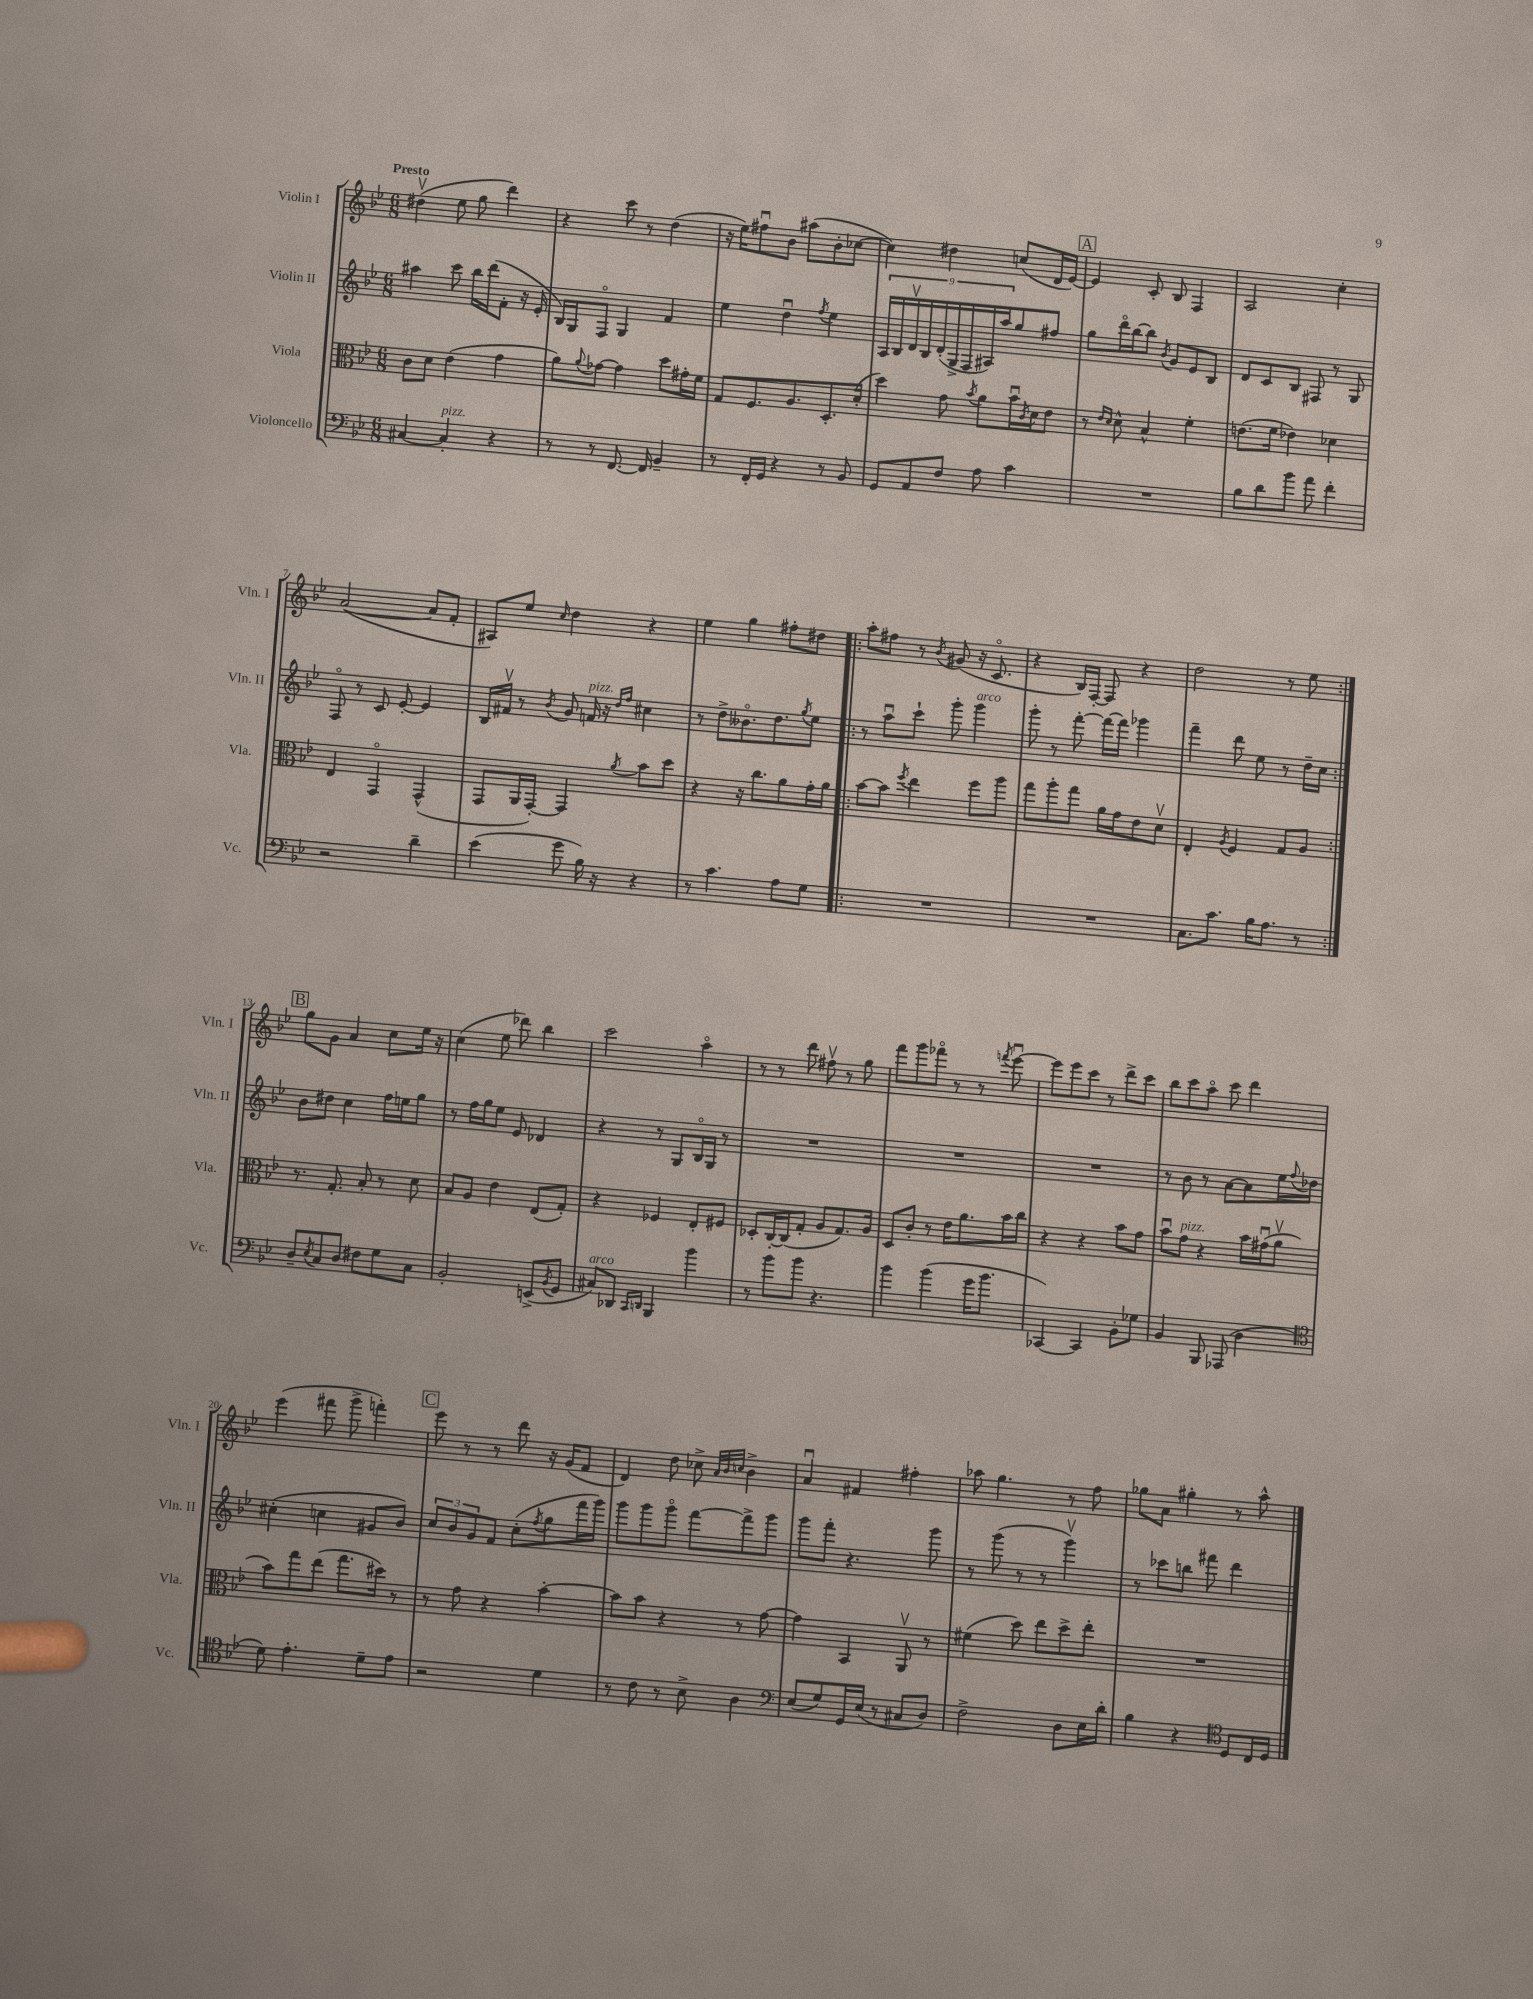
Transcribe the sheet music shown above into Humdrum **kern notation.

**kern	**kern	**kern	**kern
*part4	*part3	*part2	*part1
*staff4	*staff3	*staff2	*staff1
*I"Violoncello	*I"Viola	*I"Violin II	*I"Violin I
*I'Vc.	*I'Vla.	*I'Vln. II	*I'Vln. I
*clefF4	*clefC3	*clefG2	*clefG2
*k[b-e-]	*k[b-e-]	*k[b-e-]	*k[b-e-]
*M6/8	*M6/8	*M6/8	*M6/8
=1	=1	=1	=1
!	!	!	!LO:TX:a:B:t=Presto
[4C#X/	8c\L	4aa#X\	(4dd#Xv\
.	8d\J	.	.
!LO:TX:a:i:t=pizz.	!	!	!
4C#'/]	(4e-\	8ccc\	8ee-\
.	.	16bb-\LL	8gg\
.	.	(16ddd\J	.
4r	4g\	8f'\J	4ddd\)
.	.	16r	.
.	.	16e-'/	.
=2	=2	=2	=2
8r	8a\L)	16B-/LL)	4r
.	.	16G/J	.
.	8qqa/	.	.
8r	[8g-X\J	8F/J	.
[8.FF/	4g-\]	4G/	8ccc\
.	.	.	8r
16FF/]	.	.	.
4BB-~/	8dd\L	4f/	(4dd\
.	16g#X'\L	.	.
.	16f\JJ	.	.
=3	=3	=3	=3
8r	8G/L	4ee-\	16r
.	.	.	16ee-\KL)
16FF'/LL	8.F/	.	8ff#Xu\
16GG/JJ	.	.	.
4r	.	4ddu\	8b-\J
.	8.A/	.	.
.	.	.	(8aa#X\L
.	.	8qff/	.
8r	8.D'/	4ee-\	8b-'\
8BB-/	.	.	[8cc-X\J
.	(16d'/Jk	.	.
=4	=4	=4	=4
8GG/L	4dd\)	18A/LL	4cc-\])
.	.	18B-/	.
.	.	18dv/	.
8AA/	.	.	.
.	.	18B-/	.
.	.	(18d'/	.
8F/J	8g\	.	4dd#X\
.	.	18G^/	.
.	.	18F/	.
.	8qb-/	.	.
8A\	8a\L	.	.
.	.	18A#X/)	.
.	.	18aa/J	.
4c\	16b-u\L	8gg/	(8ccn/L
.	8qc/	.	.
.	16d\J	.	.
.	8e-\J	8ff#X/J	16d/L
.	.	.	[16e-/JJ)
!!LO:REH:place=s1:t=A
=5	=5	=5	=5
2.r	8r	8gg\L	4e-/]
.	16qqe-/LL	.	.
.	16qqd/JJ	.	.
.	8d^^\	16ddd\L	.
.	.	[16bb-\J	.
.	4B-^^/	8bb-\J]	8c'/
.	.	8qb-/	.
.	.	8g/L	8B-/
.	4f'\	8e-/	4F/
.	.	8B-/J	.
=6	=6	=6	=6
8B-\L	(8.en\L	8d/L	2A/
8d\	.	8c/	.
.	16f\Jk	.	.
8b-\J	4e-X\)	8B-/J	.
8a\	.	8F#X/	.
4f'\	4d-X\	8r	4cc'\
.	.	8G/	.
!!LO:LB:g=z
=7	=7	=7	=7
2r	4E-/	8F/	([2a/
.	.	8r	.
.	4GG/	8c/	.
.	.	[8e-'/	.
4d~\	(4GG^^/	4e-/]	8a/L]
.	.	.	8f'/J
=8	=8	=8	=8
(4e-\	8GG/L	16B-/LL	8A#X/L)
.	.	16f#Xv/JJ	.
.	16AA/L	8r	8ee-/J
.	[16GG'/JJ)	.	.
.	.	8qb-/	16qqcc/
8g\	4GG/]	8g/	4dd\
!	!	!LO:TX:a:i:t=pizz.	!
16B-\)	.	16fn/	.
16r	.	16r	.
.	.	16qqdd/LL	.
.	8qa/	16qqff/JJ	.
4r	8b-\L	4cc#X\	4r
.	8dd\J	.	.
=9	=9	=9	=9
8r	4r	8r	4ee-\
4.c\	.	8dd^\L	.
.	16r	8.b--X\	4gg\
.	8.cc\L	.	.
.	.	8.dd\	.
8A\L	8a\	.	8ff#X'\L
.	.	8qgg/	.
8G\J	16g'\L	8ee-\J	8dd#X\J
.	16a\JJ	.	.
=10!|:	=10!|:	=10!|:	=10!|:
2.r	[8b-\L	8r	8aa'\L
.	8b-\J]	8aau\L	8ff#X\J
.	8qff/	.	.
.	4ee-\	8ccc`\J	8r
.	.	.	8qb-/
.	.	8ggg'\	(8g#X/
!	!	!LO:TX:a:i:t=arco	!
.	8ff\L	4ggg\	16r
.	.	.	8.c/
.	8aa\J	.	.
=11	=11	=11	=11
2.r	8gg\L	8ggg'\	4r
.	8aa'\	8r	.
.	8gg\J	[8fff'\	16B-/LL)
.	.	.	[16F'/JJ
.	16a\LL	16fff\LL_	8F/]
.	16g\J	16fff\JJ]	.
.	8e-\	4ggg-X\	4r
.	8dv\J	.	.
=12	=12	=12	=12
8.C\L	4E-'/	4fff~\	2dd\
8.c\J	.	.	.
.	8qA/	.	.
.	4F/	8ddd\	.
16B-\KL	.	8ee-\	.
8.A\J	.	.	.
.	8G/L	8r	8r
8r	8A/J	16dd~\LL	8ee-\
.	.	16cc\JJ	.
!!LO:LB:g=z
!!LO:REH:place=s1:t=B
=13:|!	=13:|!	=13:|!	=13:|!
8D~/L	8.r	8b-\L	8gg\L
8qE-/	.	.	.
8C/	.	8dd#X\J	8g\J
.	8.G'/	.	.
8D/J	.	4cc\	4a/
8F#X\L	8B-'/	.	.
8G\	8r	16ff\LL	8cc\L
.	.	16een\J	.
8C\J	8d\	8gg\J	16ee-\Jk
.	.	.	16r
=14	=14	=14	=14
2BB-'/	8B-/L	8r	(4cc\
.	8A/J	16ff\LL	.
.	.	16gg\J	.
.	4e-\	8ee-\J	8ee-\
.	.	8e-/	8ddd-X\)
(8EEn^/L	(8E-/L	4d-X/	4bb-\
8qBB-/	.	.	.
8GG/J	8G'/J)	.	.
=15	=15	=15	=15
!LO:TX:a:i:t=arco	!	!	!
8C#X/L)	4r	4r	2ccc\
8DD-X/J	.	.	.
16qqCC/LL	.	.	.
16qqDDn/JJ	.	.	.
4BBB-/	4F-X/	8r	.
.	.	8G/L	.
4b-\	8E-'/L	16B-/L	4aa\
.	.	16G/JJ	.
.	8F#X/J	8r	.
=16	=16	=16	=16
8r	8D-X'/L	2.r	8r
8b-\L	[16C'/L	.	8r
.	(16C/J]	.	.
8b-\J	8G'/J	.	8ddd\
4.r	8A/L	.	8ff#Xv\
.	8.G/)	.	8r
.	.	.	8gg\
.	16A/Jk	.	.
=17	=17	=17	=17
4b-\	8D/L	2.r	8fff\L
.	8c'/J	.	8ggg\
(4b-\	8r	.	8fff-X\J
.	16e-\KL	.	8r
.	8.a\	.	.
16g\KL	.	.	8r
8.b-\J	.	.	.
.	.	.	8qfffn/
.	16b-\L	.	[8eee-u\
.	16cc\JJ	.	.
=18	=18	=18	=18
[4CC-X/)	4r	2.r	8eee-\L]
.	.	.	8eee-\
4CC-/]	4r	.	8ccc\J
.	.	.	8r
8BB-'\L	8b-\L	.	8ddd^\L
8G-X\J	8g\J	.	8ccc\J
=19	=19	=19	=19
4BB-/	8b-u\L	8r	8bb-\L
!	!LO:TX:a:i:t=pizz.	!	!
.	8g\J	8b-\	8ccc\
8BBB-/	4r	8r	8aa\J
(8AAA-X/	.	[8a\L	8ccc\
4D\	16b-\LL	8a\]	4ddd\
.	(16g#Xu\J	.	.
.	8av\J	16ee-\L	.
.	.	8qqff/	.
.	.	16dd-X\JJ	.
!!LO:LB:g=z
=20	=20	=20	=20
*clefC4	*	*	*
8d\)	8b-\L)	(4cc#X'\	(4eee-\
4.e-'\	8gg\	.	.
.	(8ee-\J	4ccn\	8fff#X\
.	8.gg\L	.	8ggg^\
8d~\L	.	8g#X/L	4fffn'\)
.	16dd#X\Jk)	.	.
8e-\J	8r	8b-/J)	.
!!LO:REH:place=s1:t=C
=21	=21	=21	=21
2r	8r	12cc/L	8eee-\
.	.	12b-/	.
.	8g\	.	8r
.	.	12g/	.
.	4r	8f/J	8r
.	.	(8cc'\L	8ddd\
.	.	8qff/	.
4d\	[4b-'\	8gg\	16r
.	.	.	(16g/KL
.	.	16fff\L	8f/J
.	.	16ggg\JJ)	.
=22	=22	=22	=22
8r	8b-\L]	8ggg\L	4d/)
8c\	8b-\J	8ggg\	.
8r	4r	8ggg\J	8dd\
8B-^\	.	[8fff\L	8cc-X^\
.	.	.	32qqa/LLL
.	.	.	32qqb-/
.	.	.	32qqccn/JJJ
4A\	8r	8fff^\]	4b-^\
.	[8g\	8ggg\J	.
=23	=23	=23	=23
*clefF4	*	*	*
(8E-/L	4g\]	8ggg\L	4au/
8G/)	.	8fff'\J	.
16GG/L	4BB-/	4.r	4f#X/
(16E-/JJ	.	.	.
8r	.	.	.
8C#X/L	8AAv/	.	4ff#X'\
8D/J)	8r	8ggg\	.
=24	=24	=24	=24
2F^\	(4f#X\	8r	8aa-X\
.	.	(8ggg\	4.gg\
.	8dd\)	8r	.
.	8ee-\L	8r	.
8D\L	8dd^\	4gggv\)	8r
16E-\L	8ee-'\J	.	8ff\
16d'\JJ	.	.	.
=25	=25	=25	=25
4B-\	2.r	8r	8gg-X\L
.	.	8ccc-X\L	8a\J
4r	.	8bbn\J	4gg#X'\
.	.	8fff#X\	.
*clefC4	*	*	*
8D/L	.	4ddd\	8r
16C/L	.	.	8aa^^\
16D/JJ	.	.	.
==	==	==	==
*-	*-	*-	*-
